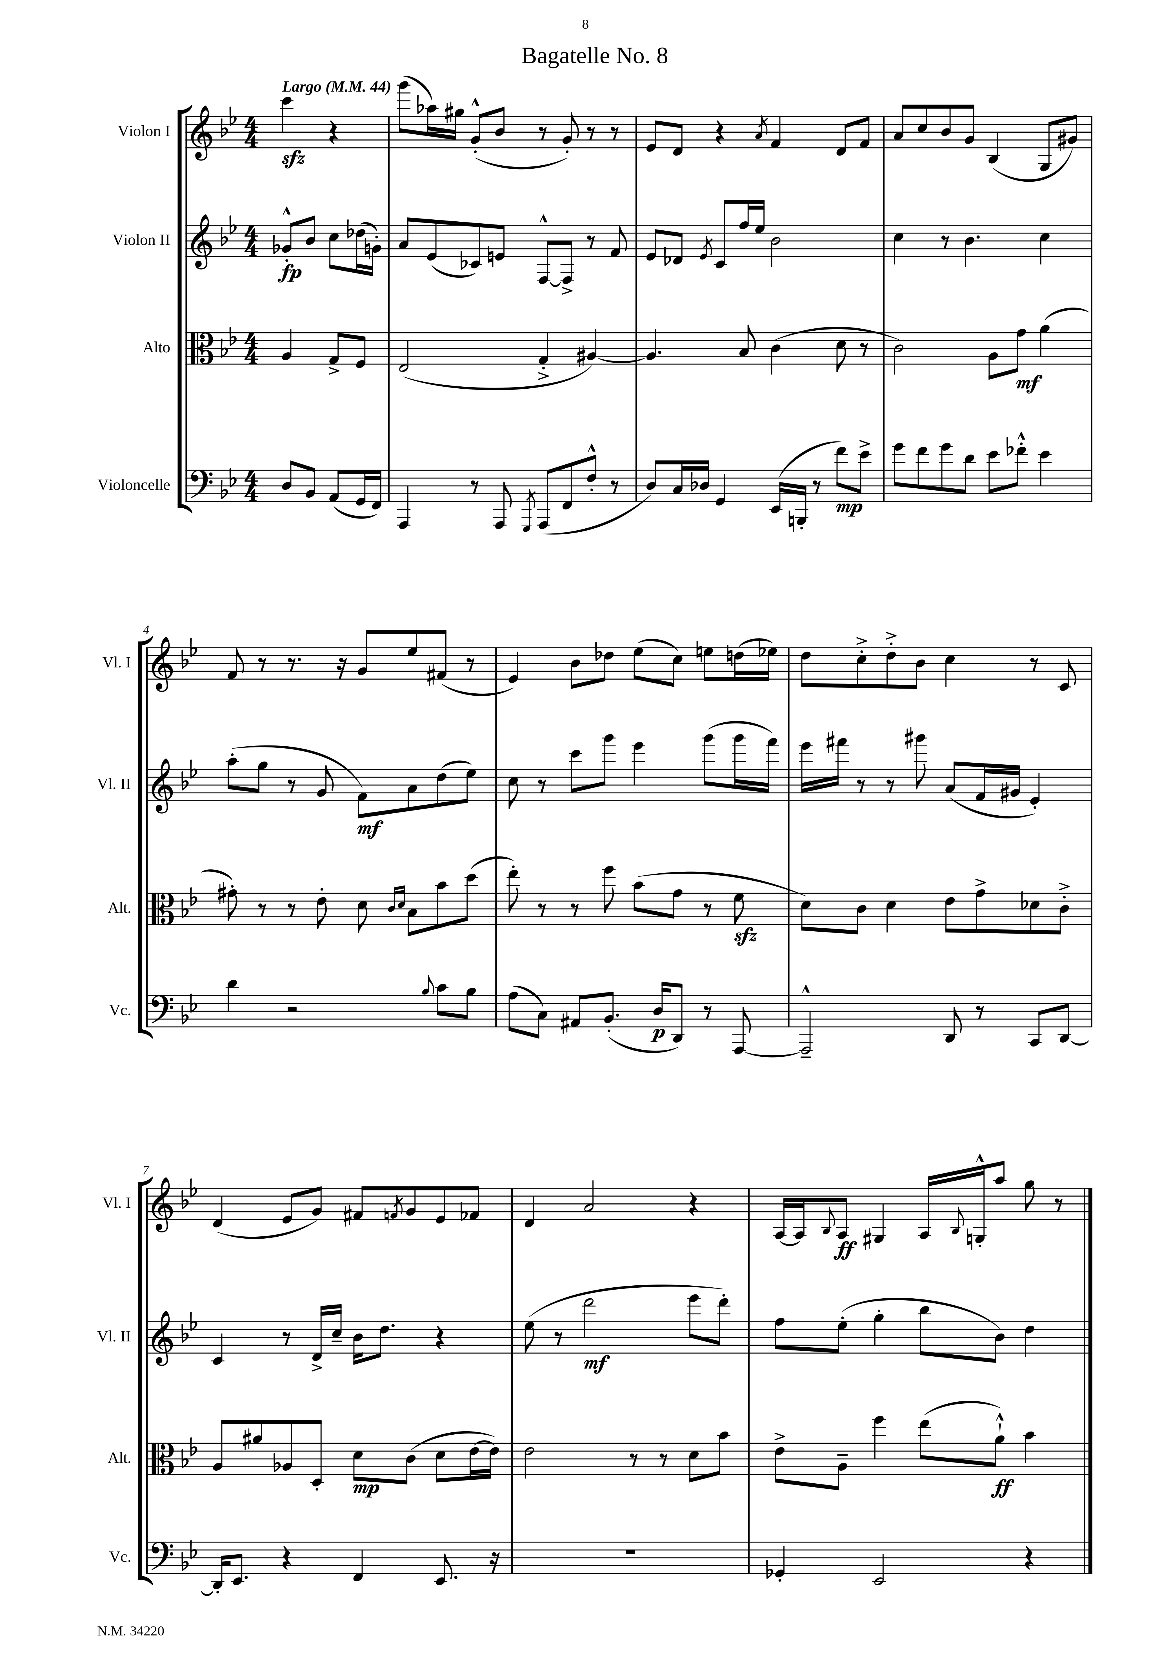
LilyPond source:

\header { title = "Bagatelle No. 8" }
<<
\new StaffGroup <<
\new Staff = "s0" \with { instrumentName = "Violon I" shortInstrumentName = "Vl. I" } {
    \clef treble \key bes \major \numericTimeSignature \time 4/4 \partial 2 \tempo "Largo" 4 = 44
    c'''4\sfz r4 |
    g'''8( aes''16) gis''16 g'8-.-^( bes'8 r8 g'8-.) r8 r8 |
    ees'8 d'8 r4 \acciaccatura { a'8 } f'4 d'8 f'8 |
    a'8 c''8 bes'8 g'8 bes4( g8 gis'8) |
    f'8 r8 r8. r16 g'8 ees''8 fis'8( r8 |
    ees'4) bes'8 des''8 ees''8( c''8) e''8 d''16( ees''16) |
    d''8 c''8-.-> d''8-.-> bes'8 c''4 r8 c'8 |
    d'4( ees'8 g'8) fis'8 \acciaccatura { f'8 } g'8 ees'8 fes'8 |
    d'4 a'2 r4 |
    a16~ a16 \appoggiatura { bes8 } a8\ff gis4 a16 \appoggiatura { bes8 } g16-.-^ a''8 g''8 r8 \bar "|." |
}
\new Staff = "s1" \with { instrumentName = "Violon II" shortInstrumentName = "Vl. II" } {
    \clef treble \key bes \major \numericTimeSignature \time 4/4 \partial 2
    ges'8-.-^\fp bes'8 c''8 des''16( g'16-.) |
    a'8 ees'8( ces'8) e'8 f8~-^ f8-> r8 f'8 |
    ees'8 des'8 \acciaccatura { ees'8 } c'8 f''16 ees''16 bes'2 |
    c''4 r8 bes'4. c''4 |
    a''8-.( g''8 r8 g'8 f'8\mf) a'8 d''8( ees''8) |
    c''8 r8 c'''8 g'''8 ees'''4 g'''8( g'''16 f'''16) |
    ees'''16 fis'''16 r8 r8 gis'''8 a'8( f'16 gis'16 ees'4-.) |
    c'4 r8 d'16-> c''16-- bes'16 d''8. r4 |
    ees''8( r8 d'''2\mf ees'''8 d'''8-.) |
    f''8 ees''8-.( g''4-. bes''8 bes'8) d''4 \bar "|." |
}
\new Staff = "s2" \with { instrumentName = "Alto" shortInstrumentName = "Alt." } {
    \clef alto \key bes \major \numericTimeSignature \time 4/4 \partial 2
    a4 g8-> f8 |
    ees2( g4-.-> ais4~) |
    ais4. bes8 c'4( d'8 r8 |
    c'2) a8 g'8\mf a'4( |
    gis'8-.) r8 r8 ees'8-. d'8 \grace { c'16 d'16 } bes8 bes'8 d''8( |
    ees''8-.) r8 r8 f''8 bes'8( g'8 r8 f'8\sfz |
    d'8) c'8 d'4 ees'8 g'8-> des'8 c'8-.-> |
    a8 ais'8 aes8 d8-. d'8\mp c'8( d'8 ees'16~ ees'16) |
    ees'2 r8 r8 d'8 bes'8 |
    ees'8-> a8-- f''4 ees''8( a'8-!-^\ff) bes'4 \bar "|." |
}
\new Staff = "s3" \with { instrumentName = "Violoncelle" shortInstrumentName = "Vc." } {
    \clef bass \key bes \major \numericTimeSignature \time 4/4 \partial 2
    d8 bes,8 a,8( g,16 f,16) |
    a,,4 r8 a,,8 \acciaccatura { g,,8 } a,,8( f,8 f8-.-^ r8 |
    d8) c16 des16 g,4 ees,16( b,,16-. r8 f'8\mp) ees'8-> |
    g'8 f'8 g'8 d'8 ees'8 fes'8-.-^ ees'4 |
    d'4 r2 \appoggiatura { bes8 } c'8 bes8 |
    a8( c8) ais,8 bes,8.-.( d16\p d,8) r8 a,,8~ |
    a,,2---^ d,8 r8 c,8 d,8~ |
    d,16-. ees,8. r4 f,4 ees,8. r16 |
    R1 |
    ges,4-. ees,2 r4 \bar "|." |
}
>>
>>
